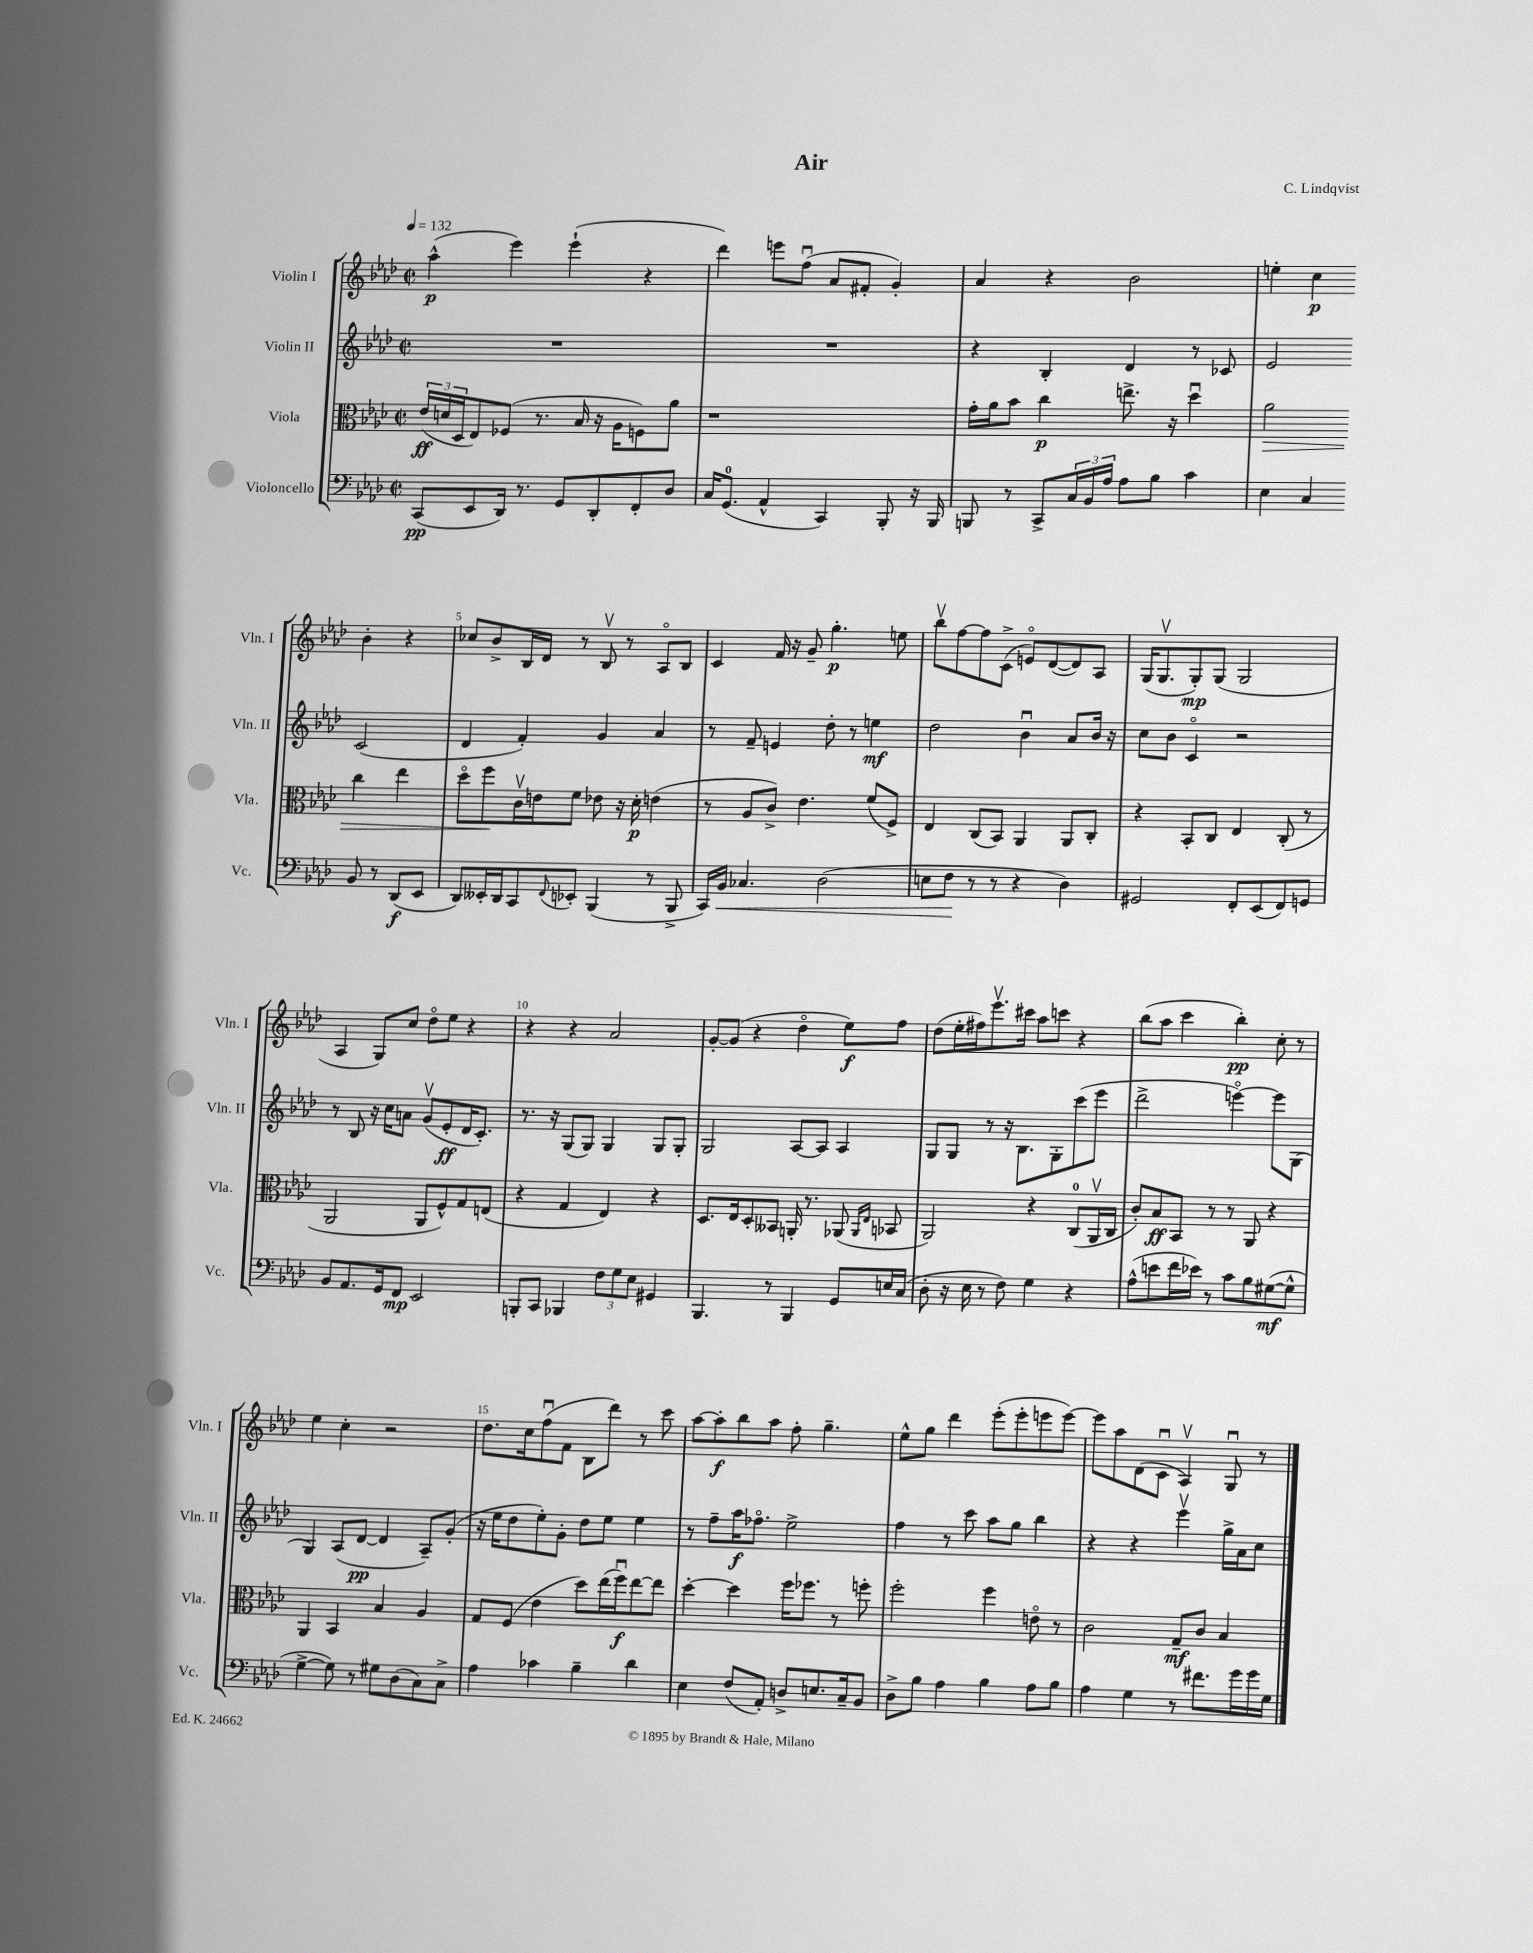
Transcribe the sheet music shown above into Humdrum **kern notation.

**kern	**kern	**kern	**kern
*staff4	*staff3	*staff2	*staff1
*clefF4	*clefC3	*clefG2	*clefG2
*k[b-e-a-d-]	*k[b-e-a-d-]	*k[b-e-a-d-]	*k[b-e-a-d-]
*M2/2	*M2/2	*M2/2	*M2/2
*met(c|)	*met(c|)	*met(c|)	*met(c|)
*MM132	*MM132	*MM132	*MM132
(8CC	(24e-	1r	(4aa-^^
.	24d	.	.
.	24D-	.	.
8EE-	8E-)	.	.
16DD-)	(8F-	.	4eee-)
8.r	.	.	.
.	8.r	.	.
8GG	.	.	(4eee-`
.	16B-	.	.
8DD-'	16r	.	.
.	16A-	.	.
8FF'	8F)	.	4r
8D-	8a-	.	.
=	=	=	=
16C	1r	1r	4ddd-)
(8.GG	.	.	.
4AA-^^	.	.	8eee
.	.	.	(8ffu
4CC)	.	.	8a-
.	.	.	8f#'
8BBB-'	.	.	4g')
16r	.	.	.
16BBB-	.	.	.
=	=	=	=
8BBB	16g'	4r	4a-
.	16a-	.	.
8r	8b-	.	.
8CC^	4cc	4B-'	4r
24C	.	.	.
24BB-	.	.	.
24A-	.	.	.
8A-	8.ee^	4d-	2b-
8B-	.	.	.
.	16r	.	.
4c	4dd-u	8r	.
.	.	8c-	.
=	=	=	=
4E-	2a-	2e-	4ee'
4C	.	.	4cc
8BB-	4cc	(2c	4b-'
8r	.	.	.
(8DD-	4ee-	.	4r
8EE-	.	.	.
=	=	=	=
8DD-)	8dd-o	4d-	8cc-
16EE--'	8ff	.	8b-^
16DD-	.	.	.
8CC	16cv	4f')	16B-
.	16e	.	16d-
8qqFF	.	.	.
8EE-'	8f	.	8r
(4BBB-	8e-	4g	8B-v
.	16r	.	8r
.	16d-'	.	.
8r	(4e	4a-	8A-o
8BBB-^	.	.	8B-
=	=	=	=
16CC)	8r	8r	4c
16BB-	.	.	.
4.C-	8A-	8f~	.
.	8c^)	4e	16f
.	.	.	16r
.	4.e-	.	8g~
(2D-	.	8dd-'	4.gg'
.	.	8r	.
.	(8f	4ee	.
.	8F^)	.	8ee
=	=	=	=
8E	4E-	2dd-	8bb-v
8F	.	.	[8ff
8r	(8C	.	8ff]
8r	8BB-)	.	(8c^
4r	4AA-	4b-u	8eo)
.	.	.	([8d-
4D-)	8AA-	8a-	8d-])
.	8C'	16b-	8A-
.	.	16r	.
=	=	=	=
2GG#	4r	8cc	(16G
.	.	.	8.Gv
.	.	8b-	.
.	8BB-'	4co	8G')
.	8C	.	(8G
8FF'	4E-	2r	2G
(8EE-	.	.	.
8FF)	(8C'	.	.
8GG	8r	.	.
=	=	=	=
8BB-	2AA-	8r	4A-
8.AA-	.	8B-	.
.	.	16r	8G)
16GG	.	16cc	.
8FF	.	8a	8cc
2EE-	8AA-	(8gv	8dd-o
.	8F^^)	8e-'	8ee-
.	8G	16d-	4r
.	.	8.c')	.
.	(8E	.	.
=	=	=	=
8BBB'	4r	8.r	4r
8CC	.	.	.
.	.	16r	.
4BBB-	4G	(8G	4r
.	.	8G)	.
12F	4E-)	4G	2a-
12G	.	.	.
12E-	.	.	.
4GG#	4r	8G	.
.	.	8G'	.
=	=	=	=
4.BBB-	8.D-	2G	[8g'
.	.	.	(8g]
.	16E-	.	.
.	8D-'	.	4r
8r	8BB--	.	.
4BBB-	16AA'	[8A-	4dd-o
.	8.r	.	.
.	.	8A-]	.
8GG	(8AA-	4A-	8ee-)
.	16qqAA-	.	.
.	16qqE-	.	.
16E	8BB-	.	8ff
(16C	.	.	.
=	=	=	=
8D-'	2AA-)	8G	(8dd-
16r	.	8G	16ee-'
16E-	.	.	16ff#)
8r	.	8r	8.eee-v
8F)	.	16r	.
.	.	8.B-	16ccc#
4G	4r	.	8aa-
.	.	8G'	8ccc
4r	(8C	(8ccc	4r
.	16AA-v	8eee-	.
.	16C	.	.
=	=	=	=
(8A-^^	8c')	2ddd-^	(8bb-
8e	8B-	.	8aa-
16f	8BB-	.	4ccc
16e-)	.	.	.
8r	8r	.	.
8c	8r	[4eeeo)	4bb-')
8B-	8AA-	.	.
([8G#	4r	8eee]	8cc'
8G#^^]	.	(8G	8r
=	=	=	=
[4G^	4AA-	4G)	4ee-
8G])	4BB-	(8A-	4cc'
8r	.	[8d-	.
8G#	4B-	4d-]	2r
(8D-	.	.	.
8C)	4A-	8A-~)	.
8C^	.	(8g'	.
=	=	=	=
4A-	8G	16r	8.dd-
.	.	16ee-	.
.	(8F	8dd-	.
.	.	.	16cc
4c-	4e-	8ee-')	(8ffu
.	.	8g'	8f
4B-~	8dd-)	8dd-	8B-
.	(16ee-	8ee-	8ddd-)
.	16ffu)	.	.
4d-	[8ee-	4ee-	8r
.	8ee-]	.	8ccc
=	=	=	=
4E-	[4dd-'	8r	[8aa-
.	.	8ff~	8aa-']
(8F	4dd-]	16aa-	8bb-
.	.	8.ff-o	.
8AA-')	.	.	8aa-
8D^	16ff	2ee-^	8ff'
.	8.ff-	.	.
8.E	.	.	4.gg~
.	8r	.	.
16C~	.	.	.
8BB-	8ff'	.	.
=	=	=	=
8D-^	2ff'	4ff	8ee-^^
8B-	.	.	8gg
4A-	.	8r	4ddd-
.	.	8ccc	.
4B-	4ff	8aa-	(8eee-'
.	.	8gg	8eee-'
8A-	8eo	4bb-	8eee
8B-	8r	.	[8eee)
=	=	=	=
4A-	2c	4r	8eee]
.	.	.	8aa-
4G	.	4r	(8d-
.	.	.	8cu
8r	8G~	4eee-v	4A-v)
8.f#	8c	.	.
.	4B-	16gg^	8Gu
16g	.	16a-	.
16g	.	8cc	8r
16G	.	.	.
==	==	==	==
*-	*-	*-	*-
